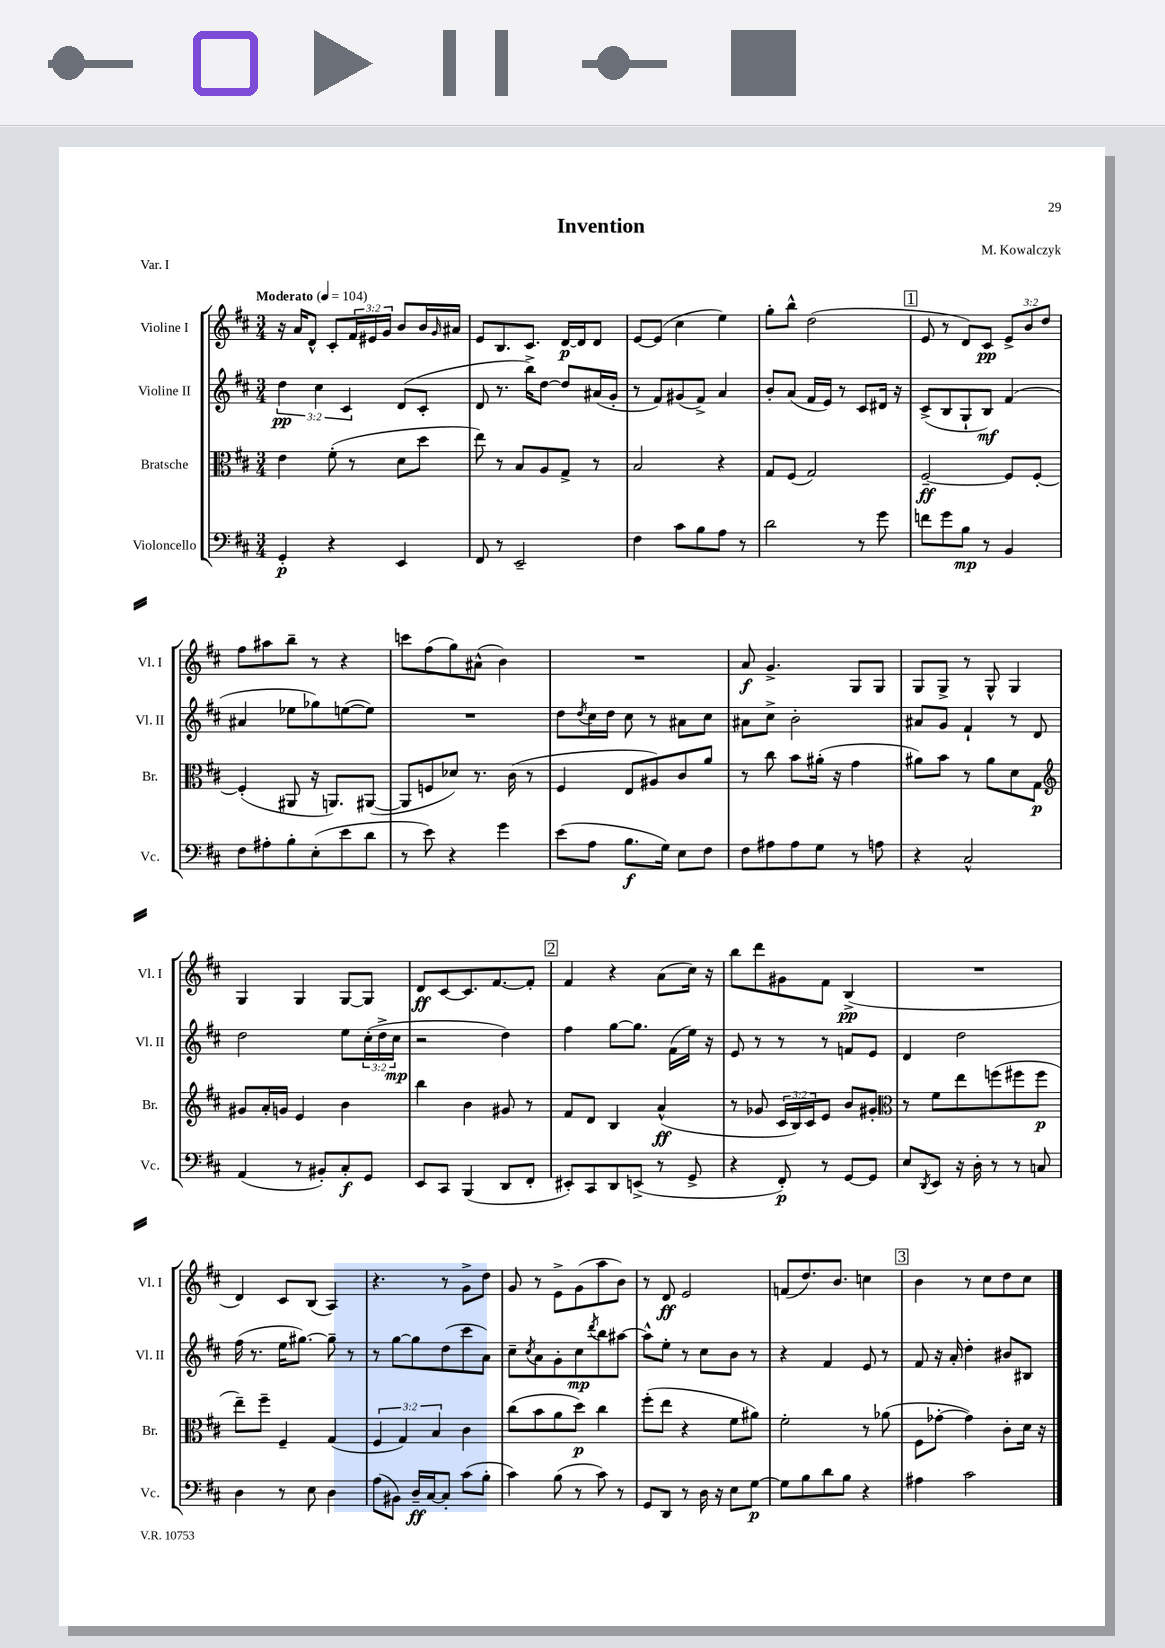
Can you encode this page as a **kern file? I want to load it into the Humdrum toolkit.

**kern	**dynam	**kern	**dynam	**kern	**dynam	**kern	**dynam
*part4	*part4	*part3	*part3	*part2	*part2	*part1	*part1
*staff4	*staff4	*staff3	*staff3	*staff2	*staff2	*staff1	*staff1
*I"Violoncello	*	*I"Bratsche	*	*I"Violine II	*	*I"Violine I	*
*I'Vc.	*	*I'Br.	*	*I'Vl. II	*	*I'Vl. I	*
*clefF4	*	*clefC3	*	*clefG2	*	*clefG2	*
*k[f#c#]	*	*k[f#c#]	*	*k[f#c#]	*	*k[f#c#]	*
*M3/4	*	*M3/4	*	*M3/4	*	*M3/4	*
*MM104	*	*MM104	*	*MM104	*	*MM104	*
=1	=1	=1	=1	=1	=1	=1	=1
!	!	!	!	!	!	!LO:TX:a:B:t=Moderato	!
4GG'/	p	4e\	.	6dd\	pp	16r	.
.	.	.	.	.	.	16a/KL	.
.	.	.	.	.	.	8d^^/J	.
.	.	.	.	6cc#\	.	.	.
4r	.	(8f#'\	.	.	.	8c#'/L	.
.	.	.	.	6c#/	.	.	.
.	.	8r	.	.	.	24f#/L	.
.	.	.	.	.	.	24e#X/	.
.	.	.	.	.	.	24g/JJ	.
4EE/	.	8d\L	.	(8d/L	.	8b/L	.
.	.	8dd\J	.	8c#'/J	.	16b/L	.
.	.	.	.	.	.	16qqg/	.
.	.	.	.	.	.	16a#X/JJ	.
=2	=2	=2	=2	=2	=2	=2	=2
8FF#/	.	8ee\)	.	8d/	.	8e/L	.
8r	.	8r	.	8.r	.	8.B/	.
2EE~/	.	8B/L	.	.	.	.	.
.	.	.	.	16bb^\KL)	.	8.c#/J	.
.	.	8A/	.	[8dd\J	.	.	.
.	.	8G^/J	.	8dd/L]	.	[16d/LL	p
.	.	.	.	.	.	16d/J]	.
.	.	8r	.	(16a#X/L	.	8d/J	.
.	.	.	.	16g'/JJ	.	.	.
=3	=3	=3	=3	=3	=3	=3	=3
4F#\	.	2B/	.	8r	.	[8e/L	.
.	.	.	.	8f#/L)	.	(8e/J]	.
8c#\L	.	.	.	(8g#X/	.	4cc#\	.
8B\	.	.	.	8f#^/J)	.	.	.
8A\J	.	4r	.	4a/	.	4ee\)	.
8r	.	.	.	.	.	.	.
=4	=4	=4	=4	=4	=4	=4	=4
2d\	.	8G/L	.	8b'/L	.	8gg'\L	.
.	.	(8F#/J	.	(8a/J	.	8bb^^\J	.
.	.	2G/)	.	16f#/LL	.	(2dd\	.
.	.	.	.	16e/JJ)	.	.	.
.	.	.	.	8r	.	.	.
8r	.	.	.	8c#/L	.	.	.
8g\	.	.	.	16d#X/Jk	.	.	.
.	.	.	.	16r	.	.	.
!!LO:REH:place=s1:t=1
=5	=5	=5	=5	=5	=5	=5	=5
8fn\L	.	[2F#~/	ff	(8c#^/L	.	8e/	.
8g\	.	.	.	8B/	.	8r	.
8B\J	mp	.	.	8G`/	.	8d/L)	.
8r	.	.	.	8B/J)	mf	8c#/J	pp
4BB/	.	8F#/L]	.	(4f#/	.	12e^/L	.
.	.	.	.	.	.	12b/	.
.	.	[8F#'/J	.	.	.	.	.
.	.	.	.	.	.	12dd/J	.
!!LO:LB:g=z
=6	=6	=6	=6	=6	=6	=6	=6
8F#\L	.	(4F#'/]	.	4a#X/	.	8ff#\L	.
8A#X'\	.	.	.	.	.	8aa#X\	.
8B'\	.	8AA#X/	.	8ee-X\L	.	8bb~\J	.
(8E'\	.	16r	.	8gg-X\)	.	8r	.
.	.	8.AAn/L)	.	.	.	.	.
8e\	.	.	.	([8een\	.	4r	.
8d\J	.	([8AA#X/J	.	8ee\J])	.	.	.
=7	=7	=7	=7	=7	=7	=7	=7
8r	.	8AA#/L]	.	2.r	.	8cccn\L	.
8e\)	.	8Fn/	.	.	.	(8ff#\	.
4r	.	8d-X/J)	.	.	.	8gg\)	.
.	.	8.r	.	.	.	(8a#X^^\J	.
4g\	.	.	.	.	.	4b\)	.
.	.	(16c#\	.	.	.	.	.
.	.	8r	.	.	.	.	.
=8	=8	=8	=8	=8	=8	=8	=8
(8e\L	.	4F#/	.	8dd\L	.	2.r	.
.	.	.	.	8qdd/	.	.	.
8A\J	.	.	.	16cc#\L	.	.	.
.	.	.	.	16dd\JJ	.	.	.
8.B\L	f	8E/L	.	8cc#\	.	.	.
.	.	8A#X/)	.	8r	.	.	.
16G\Jk)	.	.	.	.	.	.	.
8E\L	.	8c#/	.	8a#X\L	.	.	.
8F#\J	.	8a/J	.	8cc#\J	.	.	.
=9	=9	=9	=9	=9	=9	=9	=9
8F#\L	.	8r	.	8a#X\L	.	8a/	f
8A#X\	.	8cc#\	.	8cc#^\J	.	4.g^/	.
8A#\	.	8b\L	.	2b'\	.	.	.
8G\J	.	(16a#X'\Jk	.	.	.	.	.
.	.	16r	.	.	.	.	.
8r	.	4g\	.	.	.	8G/L	.
8An\	.	.	.	.	.	8G/J	.
=10	=10	=10	=10	=10	=10	=10	=10
4r	.	8a#X\L)	.	8a#X/L	.	8G/L	.
.	.	8b\J	.	8g/J	.	8G^/J	.
2C#^^/	.	8r	.	4f#`/	.	8r	.
.	.	8a#\L	.	.	.	8G^^/	.
.	.	8d\	.	8r	.	4G/	.
.	.	8G\J	p	8d/	.	.	.
!!LO:LB:g=z
=11	=11	=11	=11	=11	=11	=11	=11
*	*	*clefG2	*	*	*	*	*
(4AA/	.	8g#X/L	.	2dd\	.	4G/	.
.	.	16a'/L	.	.	.	.	.
.	.	16gn/JJ	.	.	.	.	.
8r	.	4e/	.	.	.	4G/	.
8BB#X'/L)	.	.	.	.	.	.	.
8C#'/	f	4b\	.	8ee\L	.	[8G/L	.
8GG/J	.	.	.	(24cc#'\L	.	8G/J]	.
.	.	.	.	24dd^\	.	.	.
.	.	.	.	24cc#\JJ	mp	.	.
=12	=12	=12	=12	=12	=12	=12	=12
8EE/L	.	4bb\	.	2r	.	8d/L	ff
8CC#/J	.	.	.	.	.	[8c#/	.
(4BBB/	.	4b\	.	.	.	8.c#/]	.
.	.	.	.	.	.	[8.f#/	.
8DD/L	.	8g#X/	.	4dd\)	.	.	.
8FF#'/J	.	8r	.	.	.	8f#'/J]	.
!!LO:REH:place=s1:t=2
=13	=13	=13	=13	=13	=13	=13	=13
8EE#X'/L)	.	8f#/L	.	4ff#\	.	4f#/	.
8CC#/	.	8d/J	.	.	.	.	.
8DD/	.	4B/	.	[8gg\L	.	4r	.
(8EEn^/J	.	.	.	8.gg\J]	.	.	.
8r	.	(4a^^/	ff	.	.	(8a\L	.
.	.	.	.	(16f#\LL	.	.	.
8GG^/	.	.	.	16ee\JJ)	.	16cc#\Jk)	.
.	.	.	.	16r	.	16r	.
=14	=14	=14	=14	=14	=14	=14	=14
4r	.	8r	.	8e/	.	8bb\L	.
.	.	8g-X/	.	8r	.	8ddd\	.
8FF#'/)	p	24c#/LL	.	8r	.	8g#X\	.
.	.	24B/)	.	.	.	.	.
.	.	24c#/J	.	.	.	.	.
8r	.	8e/J	.	8r	.	8f#\J	.
[8GG/L	.	8b/L	.	8fn/L	.	(4B^/	pp
8GG/J]	.	8g#X'/J	.	8e/J	.	.	.
=15	=15	=15	=15	=15	=15	=15	=15
*	*	*clefC3	*	*	*	*	*
8E/L	.	8r	.	4d/	.	2.r	.
8qDD/	.	.	.	.	.	.	.
8EE/J	.	8f#\L	.	.	.	.	.
16r	.	8ee\	.	2dd\	.	.	.
16D'\	.	.	.	.	.	.	.
8r	.	(8ffn\	.	.	.	.	.
8r	.	8ff#X\	.	.	.	.	.
8Cn/	.	8ff#\J	p	.	.	.	.
!!LO:LB:g=z
=16	=16	=16	=16	=16	=16	=16	=16
4D\	.	8ee~\L)	.	(16ff#\	.	4d/)	.
.	.	.	.	8.r	.	.	.
.	.	8ff#~\J	.	.	.	.	.
8r	.	4F#~/	.	16ee\KL	.	8c#/L	.
.	.	.	.	[8.gg#X\J)	.	.	.
8E\	.	.	.	.	.	(8B/J	.
4D\	.	(4G/	.	8gg#~\]	.	4A/)	.
.	.	.	.	8r	.	.	.
=17	=17	=17	=17	=17	=17	=17	=17
(8A\L	.	6F#/	.	8r	.	4.r	.
8BB#X\J)	.	.	.	[8gg\L	.	.	.
.	.	6G/)	.	.	.	.	.
16D~/LL	ff	.	.	8gg\]	.	.	.
[16C#/J	.	.	.	.	.	.	.
.	.	6B/	.	.	.	.	.
8C#'/J]	.	.	.	(8dd\	.	8r	.
(8c#\L	.	4c#\	.	8ccc#\	.	8g^\L	.
8B'\J	.	.	.	8a\J)	.	8dd\J	.
=18	=18	=18	=18	=18	=18	=18	=18
4c#\)	.	(8cc#\L	.	8cc#~\L	.	8g/	.
.	.	.	.	8qcc#/	.	.	.
.	.	8b\	.	8a\	.	8r	.
(8B\	.	8a\	.	8g'\	.	8e^\L	.
8r	.	8dd\J)	p	8cc#\	mp	(8g\	.
.	.	.	.	8qddd/	.	.	.
8c#\)	.	4cc#\	.	8bb\	.	8aa\	.
8r	.	.	.	[8aa#X\J	.	8b\J)	.
=19	=19	=19	=19	=19	=19	=19	=19
8GG/L	.	(8ff#'\L	.	8aa#^^\L]	.	8r	.
8DD/J	.	8ee\J	.	8ee'\J	.	8d/	ff
8r	.	4r	.	8r	.	2e/	.
16D\	.	.	.	8cc#\L	.	.	.
16r	.	.	.	.	.	.	.
8E\L	.	8f#\L	.	8b\J	.	.	.
[8G\J	p	8a#X\J)	.	8r	.	.	.
=20	=20	=20	=20	=20	=20	=20	=20
8G\L]	.	2f#'\	.	4r	.	(8fn/L	.
8B\	.	.	.	.	.	8.dd/)	.
8d\	.	.	.	4f#/	.	.	.
.	.	.	.	.	.	8.b/J	.
8B\J	.	.	.	.	.	.	.
4r	.	8r	.	8e/	.	4ccn\	.
.	.	(8a-X\	.	8r	.	.	.
!!LO:REH:place=s1:t=3
=21	=21	=21	=21	=21	=21	=21	=21
4A#X\	.	8F#\L	.	8f#/	.	4b\	.
.	.	[8g-X'\J	.	16r	.	.	.
.	.	.	.	16a'/	.	.	.
2c#\	.	4g-\])	.	4dd'\	.	8r	.
.	.	.	.	.	.	8cc#\L	.
.	.	8c#'\L	.	8b#X/L	.	8dd\	.
.	.	16d\Jk	.	8B#X/J	.	8cc#\J	.
.	.	16r	.	.	.	.	.
==	==	==	==	==	==	==	==
*-	*-	*-	*-	*-	*-	*-	*-
